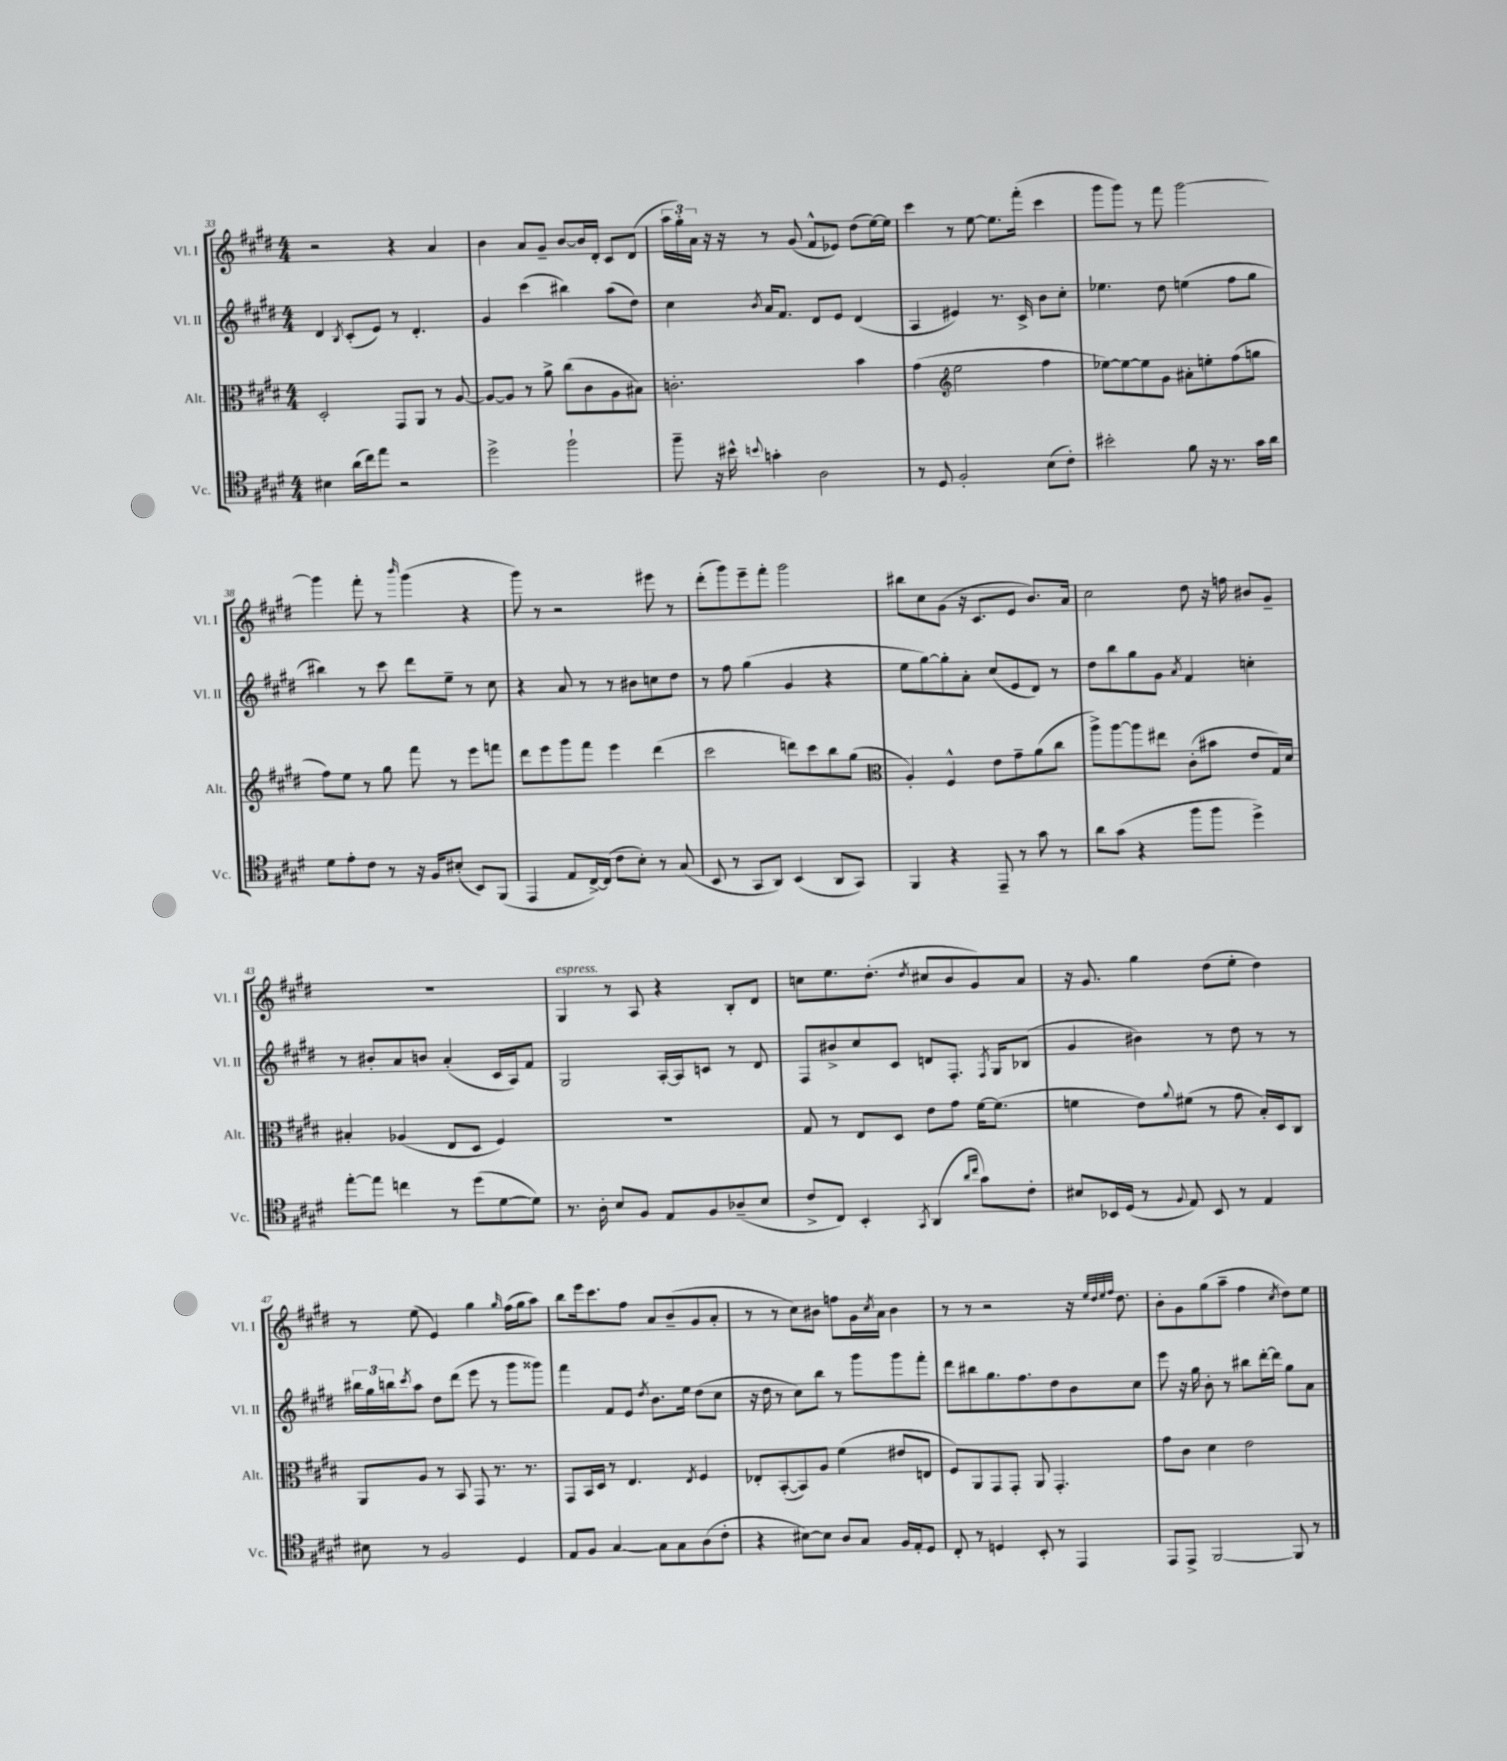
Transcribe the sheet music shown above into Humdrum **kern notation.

**kern	**kern	**kern	**kern
*staff4	*staff3	*staff2	*staff1
*clefC4	*clefC3	*clefG2	*clefG2
*k[f#c#g#d#]	*k[f#c#g#d#]	*k[f#c#g#d#]	*k[f#c#g#d#]
*M4/4	*M4/4	*M4/4	*M4/4
4B#\	2D#'/	4d#/	2r
.	.	8qB/	.
(16a\LL	.	(8c#'/L	.
16cc#\J)	.	.	.
8ee\J	.	8e/J)	.
2r	8GG#/L	8r	4r
.	8AA/J	4.d#'/	.
.	8r	.	4a/
.	[8A/	.	.
=	=	=	=
2dd#^\	8A/_L	4g#/	4b\
.	8A/]J	.	.
.	8r	(4ccc#\	8a/L
.	8a^\	.	8g#~/J
2ff#`\	(8cc#\L	4bb#\)	[8b/L
.	8c#\	.	16b/]L
.	.	.	16d#'/JJ
.	8A\	(8aa\L	8c#/L
.	8B#\J)	8dd#\J)	(8d#/J
=	=	=	=
8ff#~\	2.c'\	4cc#\	24aa\LL
.	.	.	24gg#'\)
.	.	.	24a\JJ
16r	.	.	16r
16b#^^\	.	.	16r
8qqb/	.	8qb/	.
4g'\	.	16a/LK	8r
.	.	8.f#/J	.
.	.	.	(8g#/
2A\	.	8d#/L	8f#^^/L
.	.	8e/J	8e-/J)
.	4b\	(4d#/	(8dd#\L
.	.	.	[16ee\L)
.	.	.	16ee\]JJ
=	=	=	=
8r	(4g#\	4A/	4ccc#\
8D#/	.	.	.
*	*clefG2	*	*
2F#'/	2ee\	4e#/)	8r
.	.	.	[8ee\
.	.	8.r	8.ee\]L
.	.	16c#^/	(16fff#'\Jk
(8B\L	4ff#\	8b\L	4ccc#\
8c#'\J)	.	8cc#'\J	.
=	=	=	=
2b#'\	[8ee-\L)	4.ee-\	8ggg#\L
.	8ee-\_	.	8ggg#\J)
.	8ee-\]	.	8r
.	8g#\J	8dd#\	8fff#\
8f#\	8a#'\L	(4ee\	[2ggg#\
16r	8ee'\	.	.
8.r	.	.	.
.	(8ff#\	8ff#\L	.
16g#\LL	8gg\J	8gg#\J	.
16a\JJ	.	.	.
=	=	=	=
8d#\L	8ff#\L)	4bb#\)	4ggg#\]
8e'\	8ee\J	.	.
8c#\J	8r	8r	8fff#'\
8r	8gg#\	8ccc#\	8r
.	.	.	16qqbbb/
16r	8fff#\	8ddd#\L	(4ggg#\
16F#/LK	.	.	.
(8B#'/J	8r	8ee~\J	.
8BB/L)	8eee\L	8r	4r
(8FF#/J	8fff\J	8cc#\	.
=	=	=	=
4EE/	8ddd#\L	4r	8ggg#\)
.	8eee\	.	8r
8E/L	8ggg#\	8a/	2r
[16C#^/L)	8fff#\J	8r	.
(16C#/]JJ	.	.	.
8c#\L	4eee\	8r	.
8B'\J)	.	8b#\L	.
8r	(4ddd#\	8cc\	8eee#\
(8G#/	.	8dd#\J	8r
=	=	=	=
8BB/	2ccc#\	8r	(8ddd#'\L
8r	.	8ff#\	8ggg#\)
8GG#/L	.	(4gg#\	8eee~\
8AA/J)	.	.	8fff#'\J
(4BB/	8ddd\L)	4g#/	2ggg#\
.	8ccc#\	.	.
8AA/L	8bb\	4r	.
8GG#/J)	(8gg#\J	.	.
=	=	=	=
*	*clefC3	*	*
4FF#/	4A'/)	8ee\L	8bb#\L
.	.	[8gg#\)	8cc#\
4r	4F#^^/	8gg#'\]	(8g#\J
.	.	8a'\J	16r
.	.	.	8.c#/L
8EE~/	8e\L	(8cc#/L	.
8r	8g#~\	8e/	8e/J
8g#\	(8a\	8d#/J)	8.b/L)
8r	8cc#\J	8r	.
.	.	.	16a/Jk
=	=	=	=
8a\L	8aa^\L)	8dd#\L	2cc#\
(8g#\J	[8aa\	8bb\	.
4r	8aa\]	8gg#\	.
.	8ee#\J	8g#\J	.
.	.	8qa/	.
8ff#\L	(8c#'\L	4f#/	8dd#\
8ff#\J	8b#\J	.	16r
.	.	.	16ff\
4dd#^\)	8e/L	4cc'\	8b#/L
.	16G#/L)	.	8g#~/J
.	16d#/JJ	.	.
=	=	=	=
[8ee'\L	4B#'/	8r	1r
8ee\]J	.	8b#'/L	.
4cc\	(4A-/	8a/	.
.	.	8b/J	.
8r	8E/L	(4a'/	.
(8dd#\L	8D#/J	.	.
[8d#\	4F#/)	16c#/LL	.
.	.	16A/J)	.
8d#\]J)	.	8f#/J	.
=	=	=	=
8.r	1r	2G#/	4G#/
16A'\	.	.	.
8B/L	.	.	8r
8F#/J	.	.	8A/
8E/L	.	[16A'/LL	4r
.	.	16A/]J	.
8F#/	.	8c/J	.
(8A-~/	.	8r	8B'/L
8B/J	.	8d#/	8d#/J
=	=	=	=
8c#^/L	8G#/	8F#/L	8cc\L
8C#/J)	8r	8b#^/	8.ee\
4BB'/	8E/L	8cc#/	.
.	.	.	(8.dd#'\J
.	8D#/J	8c#/J	.
8qGG#/	.	.	8qdd#/
(4AA/	8e\L	8d/L	8cc#/L
.	8g#\J	8.F#'/J	8b/
16qqa/LL	.	.	.
16qqcc#/JJ	.	.	.
8g#\L)	[16f#\LK	.	8g#/)
.	.	8qF#/	.
.	(8.f#\]J	16G#/LK	.
8c#'\J	.	(8B-/J	8a/J
=	=	=	=
8B#/L	4f\	4g#/	16r
.	.	.	8.g#/
16BB-/L	.	.	.
(16D#/JJ	.	.	.
8r	8e\L)	4b#\)	4gg#\
8qqF#/	8qqa/	.	.
8E/)	(8f#\J	.	.
8BB-/	8r	8r	(8dd#\L
8r	8g#\	8dd#\	8ee'\J
4E/	16B'/LL)	8r	4dd#\)
.	16D#/J	.	.
.	8C#/J	8r	.
=	=	=	=
8B#\	8AA/L	24bb#\LL	8r
.	.	24gg#\	.
.	.	24bb\J	.
.	.	8qccc#/	.
8r	8A/J	8aa\J	(8ee\
2F#/	8r	8dd#\L	4e/)
.	8BB/	(8ddd#\J	.
.	8GG#/	8eee\	4gg#\
.	8.r	8r	.
.	.	.	16qqgg#/
4D#/	.	8ggg#\L	(16ff#\LL
.	8.r	.	16gg#\J
.	.	8ggg##\J)	8aa\J)
=	=	=	=
8E/L	8GG#/L	4fff#\	8bb\L
8F#/J	16BB/L	.	16eee\k
.	16D#/JJ	.	8.ccc#\
[4G#/	8r	8f#/L	.
.	4.E/	8e/J	8ff#\J
.	.	8qdd#/	.
8G#\]L	.	8.b\L	8a/L
8G#\	.	.	(8b~/
.	.	16ee\Jk	.
.	8qE/	.	.
(8A\	4F#/	(8dd#\L	8g#/
8c#'\J	.	8cc#\J	8a'/J
=	=	=	=
4r	8E-'/L	16r	8r
.	.	16dd#\	.
.	([8BB'/	8r	8r
[8B#\L)	8BB/])	8cc#\L)	8cc#\L)
8B#\]J	8A/J	8bb\J	8b#\J
8A/L	(4f#\	8r	8ff\L
8G#/J	.	8ggg#\L	16g#\L
.	.	.	8qcc#/
.	.	.	16a\JJ
16F#/LL	8e#/L	8ggg#\	4b#\
16E'/J	.	.	.
8D#/J	8E/J	8fff#'\J	.
=	=	=	=
8C#'/	8F#/L)	8ddd#\L	8r
8r	8AA/	8bb#\	8r
4D/	8GG#/	8.gg#\	2r
.	8GG#'/J	.	.
.	.	8.ff#\	.
8BB'/	8AA/	.	.
8r	4.GG#'/	8dd#\	.
4EE/	.	8b\	16r
.	.	.	32qqee/LLL
.	.	.	32qqdd#/
.	.	.	32qqee/
.	.	.	32qqff#/JJJ
.	.	.	8.dd#\
.	.	8cc#\J	.
=	=	=	=
8EE/L	8g#\L	8eee\	8b'\L
8EE^/J	8c#\J	16r	8g#\
.	.	16gg#\	.
[2FF#/	4d#\	8b'\	(8gg#\
.	.	8r	8aa~\J
.	2e\	8bb#\L	4ff#\
.	.	[16ddd#'\L	.
.	.	16ddd#\]JJ	.
.	.	.	8qcc#/
8FF#/]	.	8gg#\L	8dd#\L)
8r	.	8a\J	8ee\J
==	==	==	==
*-	*-	*-	*-
